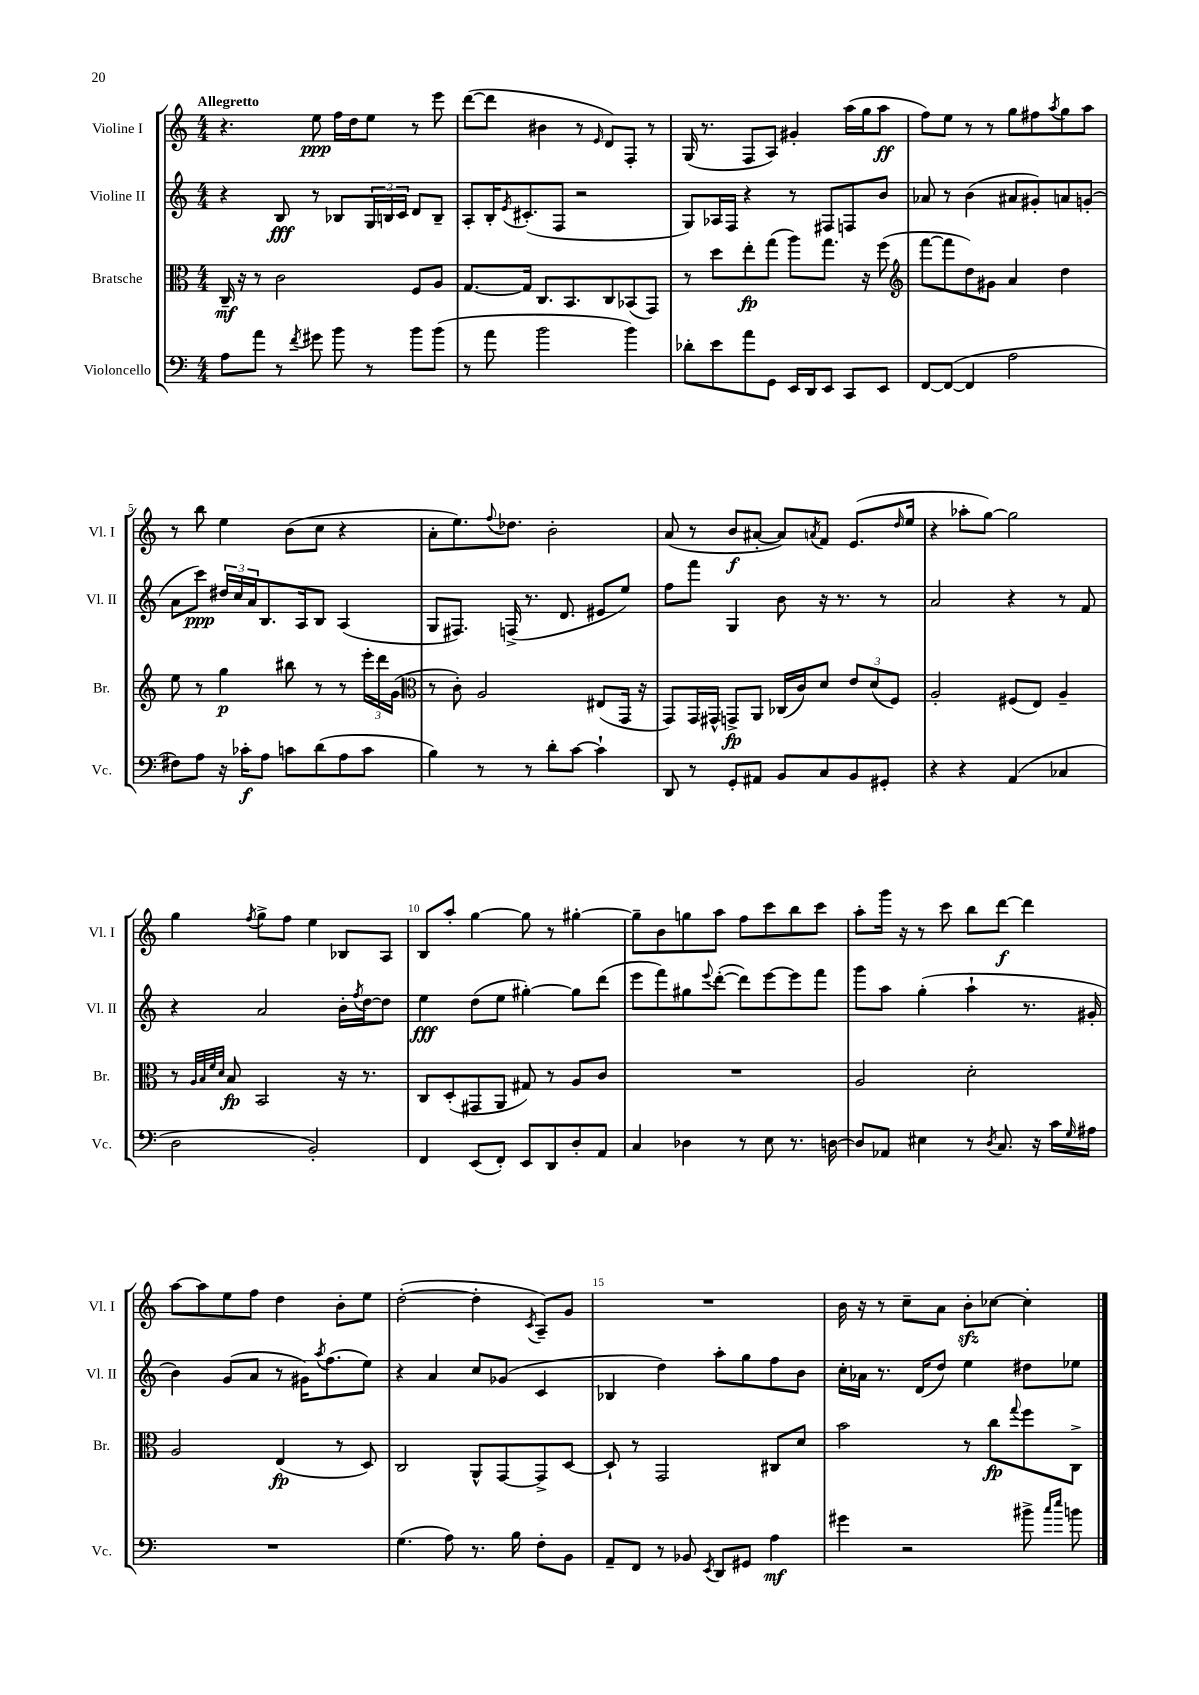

**kern	**dynam	**kern	**dynam	**kern	**dynam	**kern	**dynam
*part4	*part4	*part3	*part3	*part2	*part2	*part1	*part1
*staff4	*staff4	*staff3	*staff3	*staff2	*staff2	*staff1	*staff1
*I"Violoncello	*	*I"Bratsche	*	*I"Violine II	*	*I"Violine I	*
*I'Vc.	*	*I'Br.	*	*I'Vl. II	*	*I'Vl. I	*
*clefF4	*	*clefC3	*	*clefG2	*	*clefG2	*
*k[]	*	*k[]	*	*k[]	*	*k[]	*
*M4/4	*	*M4/4	*	*M4/4	*	*M4/4	*
=1	=1	=1	=1	=1	=1	=1	=1
!	!	!	!	!	!	!LO:TX:a:B:t=Allegretto	!
8A\L	.	16C~/	mf	4r	.	4.r	.
.	.	16r	.	.	.	.	.
8a\J	.	8r	.	.	.	.	.
8r	.	2c\	.	8B/	fff	.	.
8qf/	.	.	.	.	.	.	.
8g#X\	.	.	.	8r	.	8ee\	ppp
8b\	.	.	.	8B-X/L	.	16ff\LL	.
.	.	.	.	.	.	16dd\J	.
8r	.	.	.	24G/L	.	8ee\J	.
.	.	.	.	24Bn/	.	.	.
.	.	.	.	24c/JJ	.	.	.
8b\L	.	8F/L	.	8d/L	.	8r	.
(8b\J	.	8A/J	.	8B~/J	.	8eee\	.
=2	=2	=2	=2	=2	=2	=2	=2
8r	.	[8.G/L	.	8A'/L	.	([8ddd\L	.
8a\	.	.	.	16B'/K	.	8ddd\J]	.
.	.	.	.	8qe/	.	.	.
.	.	16G/Jk]	.	(8.c#X'/	.	.	.
2b\	.	8.C/L	.	.	.	4b#X\	.
.	.	.	.	8F/J	.	.	.
.	.	8.BB/	.	.	.	.	.
.	.	.	.	2r	.	8r	.
.	.	.	.	.	.	16qqe/	.
.	.	8C/	.	.	.	8d/L)	.
4b\)	.	(8BB-X/	.	.	.	8F'/J	.
.	.	8GG/J)	.	.	.	8r	.
=3	=3	=3	=3	=3	=3	=3	=3
8d-X'\L	.	8r	.	8G/L)	.	(16G/	.
.	.	.	.	.	.	8.r	.
8e\	.	8dd\L	.	16A-X/L	.	.	.
.	.	.	.	16F/JJ	.	.	.
8a\	.	8ee'\	fp	4r	.	8F/L	.
8GG\J	.	(8gg\J	.	.	.	8A/J)	.
16EE/LL	.	8aa\L)	.	8r	.	4g#X'/	.
16DD/J	.	.	.	.	.	.	.
8EE/J	.	8.gg\J	.	8F#X/L	.	.	.
8CC/L	.	.	.	8Fn/	.	(16aa\LL	.
.	.	16r	.	.	.	16gg\J	.
8EE/J	.	(8ff\	.	8b/J	.	8aa\J	ff
=4	=4	=4	=4	=4	=4	=4	=4
*	*	*clefG2	*	*	*	*	*
[8FF/L	.	[8fff\L	.	8a-X/	.	8ff\L)	.
(8FF/J_	.	8fff\]	.	8r	.	8ee\J	.
4FF/]	.	8dd\)	.	(4b\	.	8r	.
.	.	8g#X\J	.	.	.	8r	.
2A\	.	4a/	.	8a#X/L	.	8gg\L	.
.	.	.	.	8g#X'/)	.	8ff#X\	.
.	.	.	.	.	.	8qaa/	.
.	.	4dd\	.	8an/	.	8gg\	.
.	.	.	.	(8gn'/J	.	8aa\J	.
!!LO:LB:g=z
=5	=5	=5	=5	=5	=5	=5	=5
8F#X\L)	.	8ee\	.	8a\L	.	8r	.
8A\J	.	8r	.	8ccc\J)	ppp	8bb\	.
16r	.	4gg\	p	24dd#X/LL	.	4ee\	.
.	.	.	.	24cc/	.	.	.
16c-X'\KL	f	.	.	.	.	.	.
.	.	.	.	24a/J	.	.	.
8A\J	.	.	.	8.B/	.	.	.
8cn\L	.	8bb#X\	.	.	.	(8b\L	.
.	.	.	.	16A/k	.	.	.
(8d\	.	8r	.	8B/J	.	8cc\J	.
8A\	.	8r	.	(4A/	.	4r	.
8c\J	.	24eee'\LL	.	.	.	.	.
.	.	24ddd\	.	.	.	.	.
.	.	(24g\JJ	.	.	.	.	.
=6	=6	=6	=6	=6	=6	=6	=6
*	*	*clefC3	*	*	*	*	*
4B\)	.	8r	.	8G/L	.	8a'\L	.
.	.	8c'\)	.	8.F#X/J)	.	8.ee\)	.
8r	.	2A/	.	.	.	.	.
.	.	.	.	.	.	8qqff/	.
.	.	.	.	(16Fn^/	.	8.dd-X\J	.
8r	.	.	.	8.r	.	.	.
8d'\L	.	.	.	.	.	2b'\	.
.	.	.	.	8.d/	.	.	.
[8c\J	.	.	.	.	.	.	.
4c`\]	.	(8E#X/L	.	8e#X/L	.	.	.
.	.	16GG/Jk	.	8ee/J)	.	.	.
.	.	16r	.	.	.	.	.
=7	=7	=7	=7	=7	=7	=7	=7
8DD/	.	8GG/L)	.	8ff\L	.	(8a/	.
8r	.	16GG/L	.	8fff\J	.	8r	.
.	.	16GG#X^^/JJ	.	.	.	.	.
8GG'/L	.	8GGn^/L	fp	4G/	.	8b/L	f
8AA#X/J	.	8AA/J	.	.	.	[8a#X'/J	.
8BB/L	.	(16C-X/LL	.	8b\	.	8a#/L])	.
.	.	16c/J)	.	.	.	.	.
.	.	.	.	.	.	8qan/	.
8C/	.	8d/J	.	16r	.	8f/J	.
.	.	.	.	8.r	.	.	.
8BB/	.	12e/L	.	.	.	(8.e/L	.
.	.	(12d/	.	.	.	.	.
8GG#X'/J	.	.	.	8r	.	.	.
.	.	12F/J)	.	.	.	.	.
.	.	.	.	.	.	16qqdd/	.
.	.	.	.	.	.	16ee/Jk	.
=8	=8	=8	=8	=8	=8	=8	=8
4r	.	2A'/	.	2a/	.	4r	.
4r	.	.	.	.	.	8aa-X'\L	.
.	.	.	.	.	.	[8gg\J)	.
(4AA/	.	(8F#X/L	.	4r	.	2gg\]	.
.	.	8E/J)	.	.	.	.	.
4C-X/	.	4A~/	.	8r	.	.	.
.	.	.	.	8f/	.	.	.
!!LO:LB:g=z
=9	=9	=9	=9	=9	=9	=9	=9
2D\	.	8r	.	4r	.	4gg\	.
.	.	32qqA/LLL	.	.	.	.	.
.	.	32qqB/	.	.	.	.	.
.	.	32qqf/	.	.	.	.	.
.	.	32qqd/JJJ	.	.	.	.	.
.	.	8B/	fp	.	.	.	.
.	.	.	.	.	.	8qff/	.
.	.	2BB/	.	2a/	.	8gg^\L	.
.	.	.	.	.	.	8ff\J	.
2BB'/)	.	.	.	.	.	4ee\	.
.	.	16r	.	16b'\LL	.	8B-X/L	.
.	.	.	.	8qff/	.	.	.
.	.	8.r	.	[16dd\J	.	.	.
.	.	.	.	8dd\J]	.	8A/J	.
=10	=10	=10	=10	=10	=10	=10	=10
4FF/	.	8C/L	.	4ee\	fff	8B/L	.
.	.	(8D'/	.	.	.	8aa'/J	.
(8EE/L	.	8GG#X/	.	(8dd\L	.	[4gg\	.
8FF'/J)	.	8AA/J	.	8ee\J	.	.	.
8EE/L	.	8G#X/)	.	[4gg#X'\)	.	8gg\]	.
8DD/	.	8r	.	.	.	8r	.
8D'/	.	8A/L	.	8gg#\L]	.	[4gg#X'\	.
8AA/J	.	8c/J	.	(8ddd\J	.	.	.
=11	=11	=11	=11	=11	=11	=11	=11
4C/	.	1r	.	8eee\L	.	8gg#~\L]	.
.	.	.	.	8fff\)	.	8b\	.
4D-X\	.	.	.	8gg#X\	.	8ggn\	.
.	.	.	.	8qqeee/	.	.	.
.	.	.	.	([8ddd'\J	.	8aa\J	.
8r	.	.	.	8ddd\L])	.	8ff\L	.
8E\	.	.	.	[8eee\	.	8ccc\	.
8.r	.	.	.	8eee\]	.	8bb\	.
.	.	.	.	8fff\J	.	8ccc\J	.
[16Dn\	.	.	.	.	.	.	.
=12	=12	=12	=12	=12	=12	=12	=12
8D/L]	.	2A/	.	8ggg\L	.	8aa'\L	.
8AA-X/J	.	.	.	8aa\J	.	16ggg\Jk	.
.	.	.	.	.	.	16r	.
4E#X\	.	.	.	(4gg'\	.	8r	.
.	.	.	.	.	.	8ccc\	.
8r	.	2d'\	.	4aa`\	.	8bb\L	.
8qD/	.	.	.	.	.	.	.
8.C/	.	.	.	.	.	[8ddd\J	f
.	.	.	.	8.r	.	4ddd\]	.
16r	.	.	.	.	.	.	.
16c\LL	.	.	.	.	.	.	.
16qqG/	.	.	.	.	.	.	.
16A#X\JJ	.	.	.	16g#X'/	.	.	.
!!LO:LB:g=z
=13	=13	=13	=13	=13	=13	=13	=13
1r	.	2A/	.	4b\)	.	[8aa\L	.
.	.	.	.	.	.	8aa\]	.
.	.	.	.	(8g/L	.	8ee\	.
.	.	.	.	8a/J	.	8ff\J	.
.	.	(4E/	fp	8r	.	4dd\	.
.	.	.	.	16g#X\KL)	.	.	.
.	.	.	.	8qaa/	.	.	.
.	.	.	.	(8.ff\	.	.	.
.	.	8r	.	.	.	8b'\L	.
.	.	8D/)	.	8ee\J)	.	8ee\J	.
=14	=14	=14	=14	=14	=14	=14	=14
(4.G\	.	2C/	.	4r	.	([2dd'\	.
.	.	.	.	4a/	.	.	.
8A\)	.	.	.	.	.	.	.
8.r	.	8AA^^/L	.	8cc/L	.	4dd'\]	.
.	.	[8GG/	.	(8g-X/J	.	.	.
16B\	.	.	.	.	.	.	.
.	.	.	.	.	.	8qc/	.
8F'\L	.	8GG^/]	.	4c/	.	8A~/L)	.
8BB\J	.	[8D/J	.	.	.	8g/J	.
=15	=15	=15	=15	=15	=15	=15	=15
8AA~/L	.	8D`/]	.	4B-X/	.	1r	.
8FF/J	.	8r	.	.	.	.	.
8r	.	2GG/	.	4dd\)	.	.	.
8BB-X/	.	.	.	.	.	.	.
8qEE/	.	.	.	.	.	.	.
8DD/L	.	.	.	8aa'\L	.	.	.
8GG#X/J	.	.	.	8gg\	.	.	.
4A\	mf	8C#X/L	.	8ff\	.	.	.
.	.	8d/J	.	8b\J	.	.	.
=16	=16	=16	=16	=16	=16	=16	=16
4g#X\	.	2b\	.	16cc'\LL	.	16b\	.
.	.	.	.	16a-X\JJ	.	16r	.
.	.	.	.	8.r	.	8r	.
2r	.	.	.	.	.	8cc~\L	.
.	.	.	.	(16d/KL	.	.	.
.	.	.	.	8dd/J)	.	8a\J	.
.	.	8r	.	4ee\	.	8bzz'\L	.
.	.	8cc\L	fp	.	.	[8cc-X\J	.
.	.	8qqgg/	.	.	.	.	.
8b#X^\	.	8ff\	.	8dd#X\L	.	4cc-'\]	.
16qqcc/LL	.	.	.	.	.	.	.
16qqee/JJ	.	.	.	.	.	.	.
8bn\	.	8C^\J	.	8ee-X\J	.	.	.
==	==	==	==	==	==	==	==
*-	*-	*-	*-	*-	*-	*-	*-
